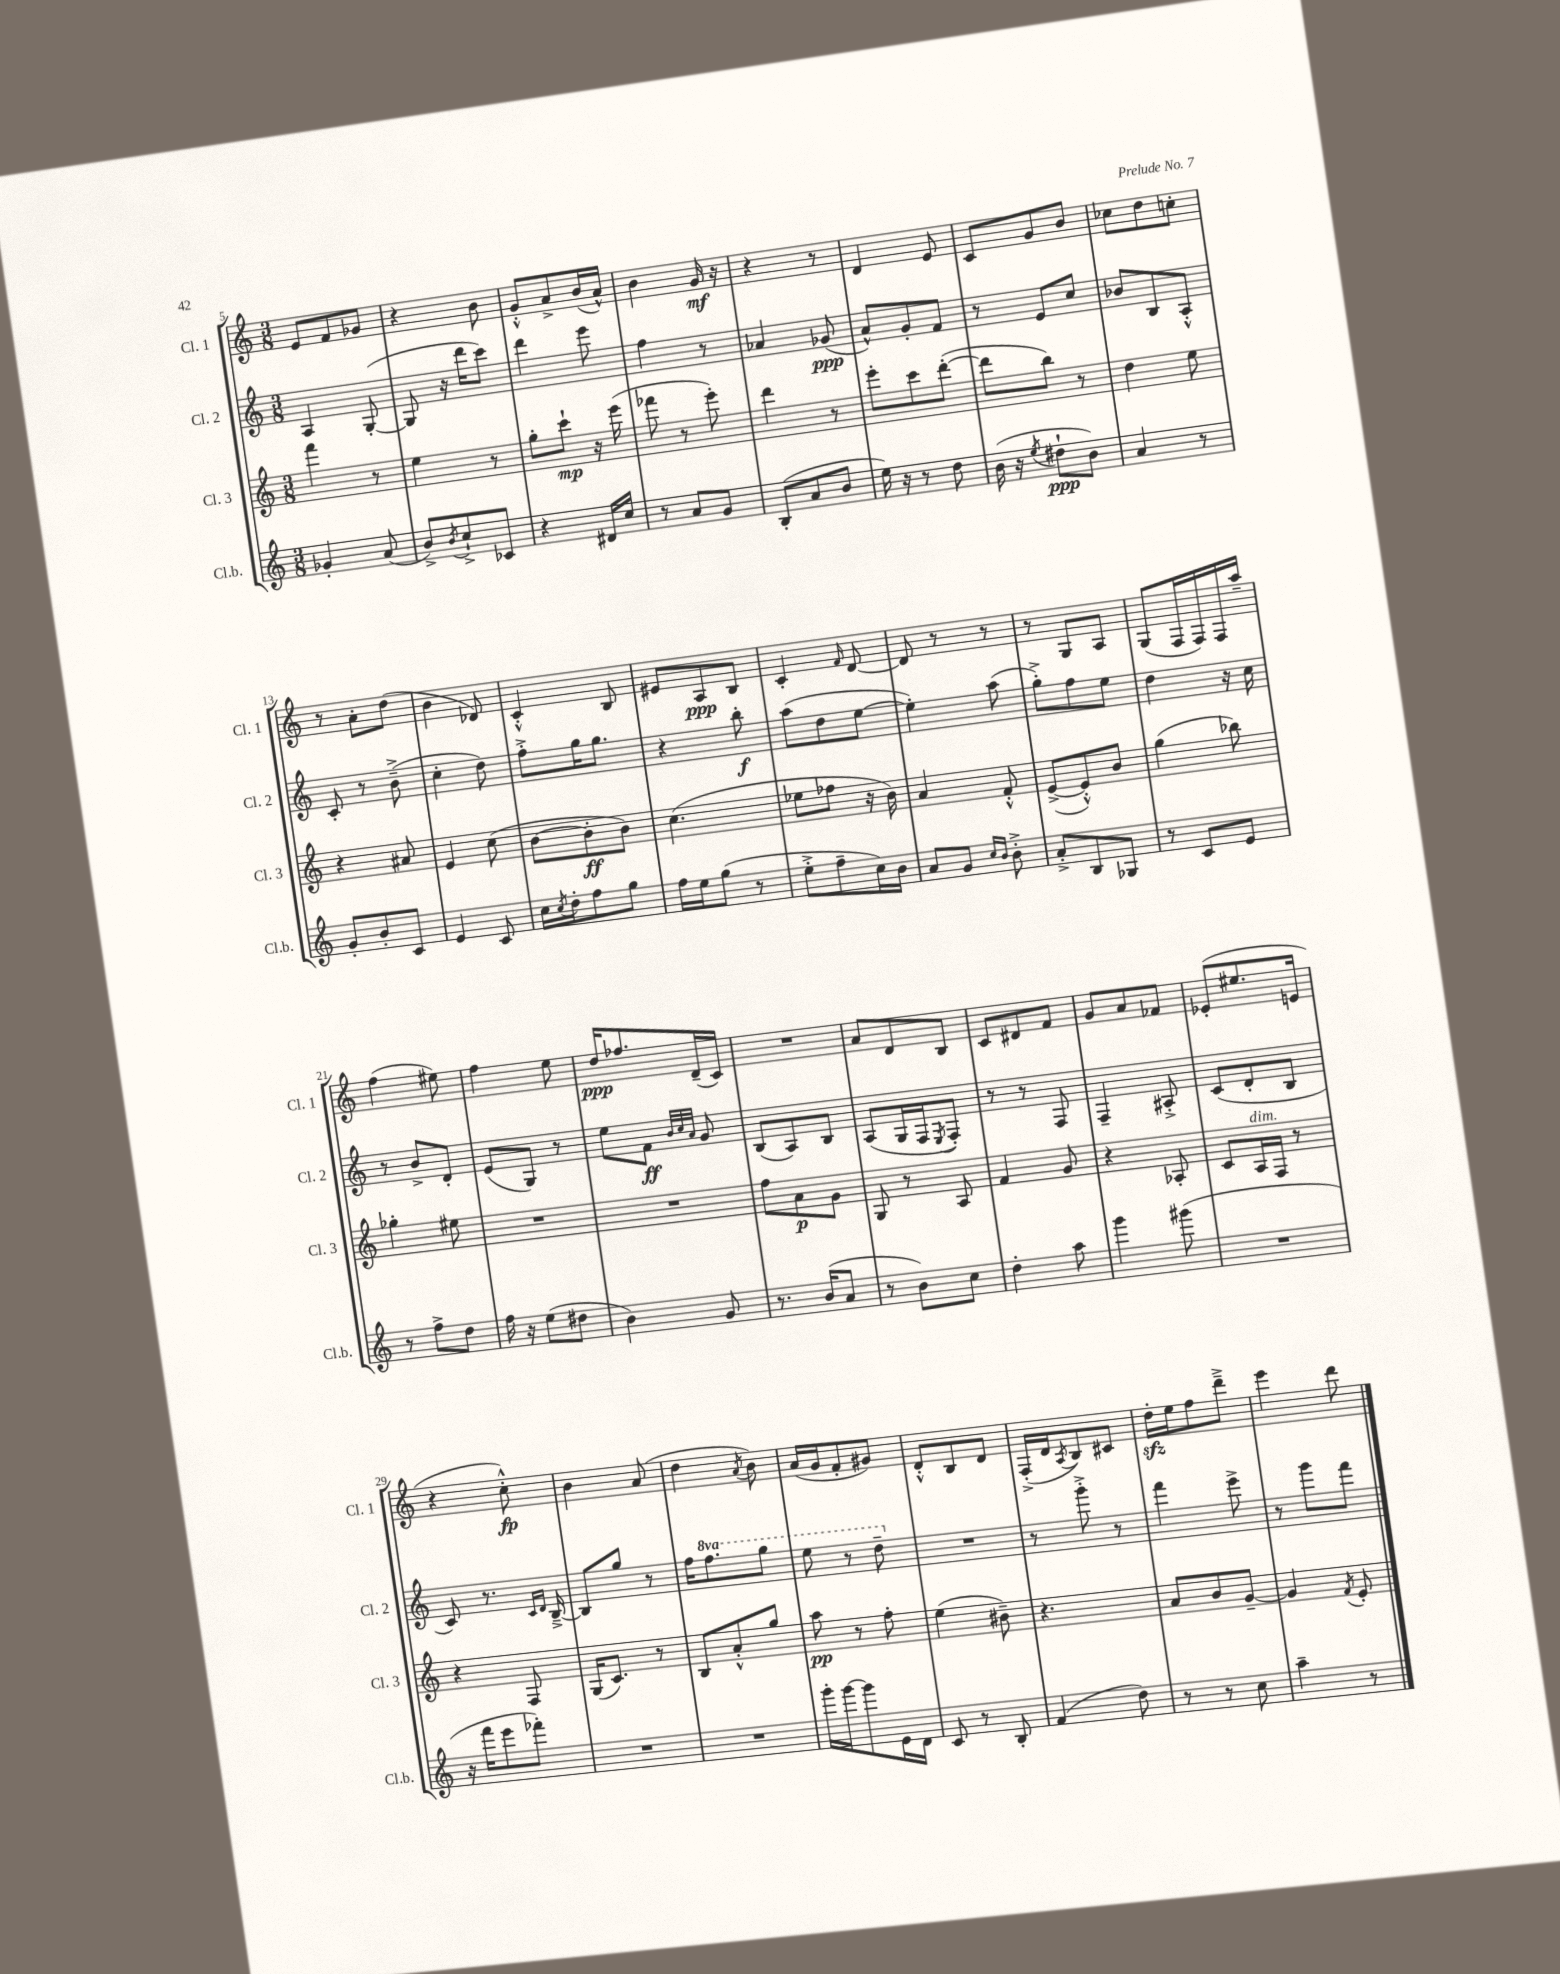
<<
\new StaffGroup <<
\new Staff = "s0" \with { instrumentName = "Cl. 1" shortInstrumentName = "Cl. 1" } {
    \clef treble \key c \major \numericTimeSignature \time 3/8
    e'8 f'8 ges'8 |
    r4 b'8 |
    g'8-.-^ a'8-> b'16( a'16-^) |
    b'4 g'16\mf r16 |
    r4 r8 |
    d'4 e'8 |
    c'8 g'8 b'8 |
    ces''8 d''8 c''8-. |
    r8 a'8-. d''8( |
    b'4 des'8) |
    c'4-.-^ b8 |
    eis'8 a8\ppp b8 |
    c'4-. \grace { f'16 } d'8~ |
    d'8 r8 r8 |
    r8 g8 a8 |
    g8( f16 f16) f16 a''16-- |
    f''4( eis''8) |
    f''4 e''8 |
    d''16\ppp fes''8. d'16--( c'16) |
    R4. |
    a'8 d'8 b8 |
    c'8 dis'8 f'8 |
    g'8 a'8 fes'8 |
    ees'8-.( eis''8. e'16 |
    r4 c''8-.-^\fp) |
    b'4 a'8( |
    d''4 \acciaccatura { a'8 } b'8) |
    a'16( g'16 f'8-. gis'8) |
    d'8-.-^ b8 d'8 |
    f16-.->( d'16 \acciaccatura { a8 } b8) cis'8 |
    d''16-.\sfz e''16 f''8 d'''8---> |
    e'''4 d'''8 \bar "|." |
}
\new Staff = "s1" \with { instrumentName = "Cl. 2" shortInstrumentName = "Cl. 2" } {
    \clef treble \key c \major \numericTimeSignature \time 3/8 \set Staff.ottavationMarkups = #ottavation-simple-ordinals
    a4 g8~-.( |
    g8 r16 d'''16 c'''8) |
    d'''4 e'''8 |
    f''4 r8 |
    aes'4 ges'8\ppp( |
    a'8-^) g'8-. f'8 |
    r8 e'8 c''8 |
    bes'8 b8 a8-.-^ |
    c'8-. r8 b'8--->( |
    c''4-. d''8) |
    f''8-.-> g''16 g''8. |
    r4 b''8-.\f |
    a''8( d''8 e''8~ |
    e''4-.) a''8( |
    g''8-.->) f''8 e''8 |
    d''4 r16 c''16 |
    r8 b'8-> d'8-. |
    e'8( g8) r8 |
    e''8 f'8\ff \grace { b'32 c''32 a'32 } g'8 |
    b8( a8) b8 |
    a8( g16 f16 \acciaccatura { e8 } f8-.) |
    r8 r8 f8 |
    f4-- ais8-.-> |
    c'8( d'8-. b8 |
    c'8) r8. \grace { c'16 d'16 } b16~---> |
    b8 g''8 r8 |
    f''16 \ottava #1 f'''8. g'''8 |
    e'''8 r8 d'''8-- \ottava #0 |
    R4. |
    r8 g'''8-.-> r8 |
    f'''4 e'''8-> |
    r8 g'''8 f'''8 \bar "|." |
}
\new Staff = "s2" \with { instrumentName = "Cl. 3" shortInstrumentName = "Cl. 3" } {
    \clef treble \key c \major \numericTimeSignature \time 3/8
    f'''4 r8 |
    e''4 r8 |
    g''8-. c'''8-!\mp r16 e'''16( |
    fes'''8 r8 e'''8-.) |
    d'''4 r8 |
    e'''8-. c'''8 d'''8~-.( |
    d'''8 b''8) r8 |
    d''4 e''8 |
    r4 ais'8 |
    e'4 c''8( |
    b'8~ b'8-.\ff b'8) |
    c''4.( |
    ees''8 fes''8 r16 b'16) |
    a'4 f'8-.-^ |
    e'8~->( e'8-.-^) b'8 |
    g''4( bes''8) |
    ges''4-. eis''8 |
    R4. |
    R4. |
    f''8 a'8\p g'8 |
    g8 r8 a8 |
    f'4 g'8 |
    r4 aes8-. |
    c'8 a16^\markup { \italic "dim." } f16 r8 |
    r4 f8 |
    g16( c'8.) r8 |
    b8 a'8-.-^ g''8 |
    a''8\pp r8 f''8-. |
    e''4( bis'8--) |
    r4. |
    a'8 b'8 g'8~-- |
    g'4 \acciaccatura { f'8 } e'8-. \bar "|." |
}
\new Staff = "s3" \with { instrumentName = "Cl.b." shortInstrumentName = "Cl.b." } {
    \clef treble \key c \major \numericTimeSignature \time 3/8
    ges'4-. a'8( |
    b'8->) \acciaccatura { b'8 } c''8-!-> ces'8 |
    r4 dis'16 c''16 |
    r8 a'8 g'8 |
    b8-.( a'8 b'8 |
    e''16) r16 r8 d''8 |
    b'16( r16 \acciaccatura { e''8 } dis''8-!\ppp b'8) |
    a'4 r8 |
    g'8-. b'8-. c'8 |
    e'4 c'8 |
    c''16 \acciaccatura { c''8 } d''16-. f''8 g''8 |
    f''16 e''16 g''8( r8 |
    e''8-.-> f''8-- c''16) b'16 |
    a'8 g'8 \grace { c''16 b'16 } b'8-.-> |
    a'8-.-> b8 ges8 |
    r8 c'8 e'8 |
    r8 f''8-> d''8 |
    f''16 r16 e''8( dis''8 |
    b'4) g'8 |
    r8. b'16( a'8 |
    r8 b'8) c''8 |
    d''4-. a''8 |
    g'''4 gis'''8( |
    R4. |
    r16 f'''16 e'''8 fes'''8-.) |
    R4. |
    R4. |
    g'''16-. g'''16~ g'''8 e'16 d'16 |
    c'8 r8 b8-. |
    f'4( d''8) |
    r8 r8 c''8 |
    a''4-- r8 \bar "|." |
}
>>
>>
\layout { \context { \Score currentBarNumber = #5 } }
